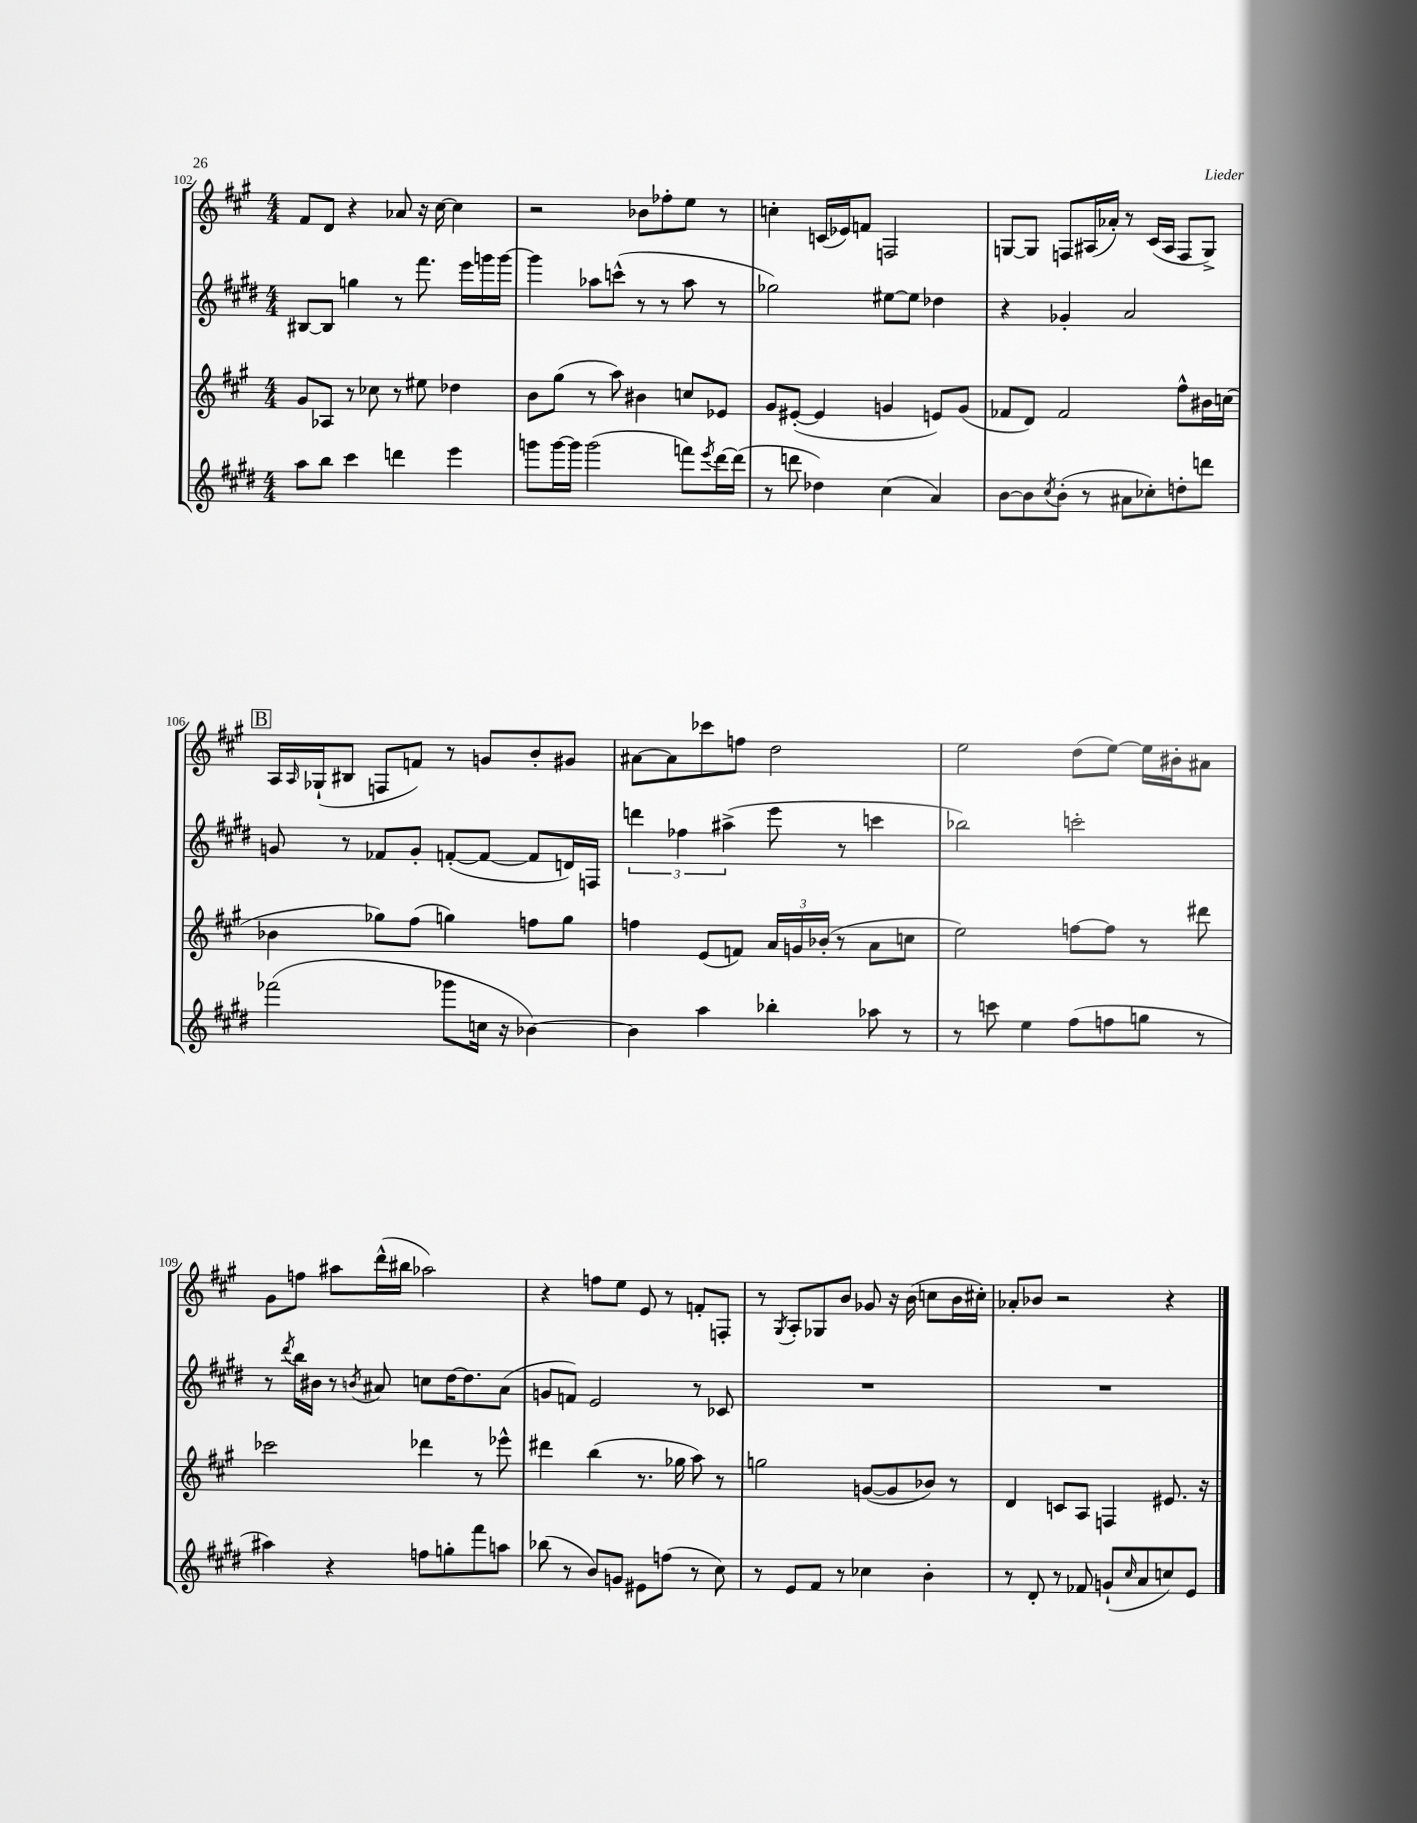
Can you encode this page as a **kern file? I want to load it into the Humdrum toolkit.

**kern	**kern	**kern	**kern
*part4	*part3	*part2	*part1
*staff4	*staff3	*staff2	*staff1
*clefG2	*clefG2	*clefG2	*clefG2
*k[f#c#g#d#]	*k[f#c#g#]	*k[f#c#g#d#]	*k[f#c#g#]
*M4/4	*M4/4	*M4/4	*M4/4
=102	=102	=102	=102
8aa\L	8g#/L	[8B#X/L	8f#/L
8bb\J	8A-X/J	8B#/J]	8d/J
4ccc#\	8r	4ggn\	4r
.	8cc-X\	.	.
4dddn\	8r	8r	8a-X/
.	8ee#X\	8.fff#\	16r
.	.	.	[16cc#\
4eee\	4dd-X\	.	4cc#\]
.	.	16eee\LL	.
.	.	16gggn\	.
.	.	[16ggg\JJ	.
=103	=103	=103	=103
8gggn\L	8b\L	4ggg\]	2r
[16ggg\L	(8gg#\J	.	.
16ggg\JJ]	.	.	.
(2ggg\	8r	8aa-X\L	.
.	8aa\)	(8cccn^^\J	.
.	4b#X\	8r	8b-X\L
.	.	8r	8ff-X'\
8fffn\L)	8ccn/L	8aa-\	8ee\J
8qeee/	.	.	.
[16ddd#\L	8e-X/J	8r	8r
(16ddd#\JJ]	.	.	.
=104	=104	=104	=104
8r	8g#/L	2gg-X\)	4ccn'\
8dddn\	([8e#X'/J	.	.
4dd-X\)	4e#/]	.	(16cn/LL
.	.	.	16e-X/J)
.	.	.	8fn/J
(4cc#\	4gn/	[8ee#X\L	2Fn/
.	.	8ee#\J]	.
4a/)	8en/L)	4dd-X\	.
.	(8g/J	.	.
=105	=105	=105	=105
[8b\L	8f-X/L	4r	[8Gn/L
8b\]	8d/J)	.	8G/J]
8qcc#/	.	.	.
(8b'\J	2f-/	4g-X'/	8Fn/L
8r	.	.	(16A#X/L
.	.	.	16a-X'/JJ)
8a#X\L	.	2a/	8r
8cc-X'\)	.	.	(16c#/LL
.	.	.	16A#/JJ
8ddn'\	8ff#^^\L	.	8F/L
8dddn\J	16b#X\L	.	8G^/J)
.	(16ccn\JJ	.	.
!!LO:LB:g=z
!!LO:REH:place=s1:t=B
=106	=106	=106	=106
(2fff-X\	4b-X\	8gn/	16A/LL
.	.	.	16qqA/
.	.	.	(16G-X`/J
.	.	8r	8B#X/J
.	8gg-X\L)	8f-X/L	8Fn/L
.	(8ff#\J	8g'/J	8fn/J)
8ggg-X\L	4ggn\)	([8fn'/L	8r
16ccn\Jk	.	8f/J_	8gn/L
16r	.	.	.
[4b-X\)	8ffn\L	8f/L]	8b'/
.	8gg\J	16dn/L)	8g#X/J
.	.	16Fn/JJ	.
=107	=107	=107	=107
4b-\]	4ffn\	6dddn\	[8a#X\L
.	.	.	8a#\]
.	.	6ff-X\	.
4aa\	(8e/L	.	8ccc-X\
.	.	(6aa#X^\	.
.	8fn/J)	.	8ffn\J
4bb-X'\	24a/LL	8eee\	2dd\
.	24gn/	.	.
.	(24b-X'/JJ	.	.
.	8r	8r	.
8aa-X\	8a\L	4cccn\	.
8r	8ccn\J	.	.
=108	=108	=108	=108
8r	2ee\)	2bb-X\)	2ee\
8cccn\	.	.	.
4ee\	.	.	.
(8ff#\L	[8ffn\L	2cccn'\	(8dd\L
8ffn\	8ff\J]	.	[8ee\J)
8ggn\J	8r	.	16ee\LL]
.	.	.	16b#X'\J
8r	8ddd#X\	.	8a#X\J
!!LO:LB:g=z
=109	=109	=109	=109
4aa#X\)	2ccc-X\	8r	8g#\L
.	.	8qddd#/	.
.	.	16bb\LL	8ffn\J
.	.	16b#X\JJ	.
4r	.	8r	8aa#X\L
.	.	8qbn/	.
.	.	8a#X/	(16ddd^^\L
.	.	.	16bb#X\JJ
8ffn\L	4ddd-X\	8ccn\L	2aa-X\)
8ggn'\	.	[16dd#\K	.
.	.	8.dd#\]	.
8fff#\	8r	.	.
8aan\J	8eee-X^^\	(8a#\J	.
=110	=110	=110	=110
(8bb-X\	4ddd#X\	8gn/L	4r
8r	.	8fn/J)	.
8b/L)	(4bb\	2e/	8ffn\L
8gn/J	.	.	8ee\J
8e#X\L	8.r	.	8e/
(8ffn\J	.	.	8r
.	16gg-X\	.	.
8r	8aa\)	8r	8fn'/L
8cc#\)	8r	8c-X/	8Fn'/J
=111	=111	=111	=111
8r	2ggn\	1r	8r
.	.	.	8qG#/
8e/L	.	.	8A'/L
8f#/J	.	.	8G-X/
8r	.	.	8b/J
4cc-X\	([8gn/L	.	8g-X/
.	8g/]	.	16r
.	.	.	(16b\
4b'\	8b-X/J)	.	8ccn\L
.	8r	.	16b\L
.	.	.	16cc#X'\JJ)
=112	=112	=112	=112
8r	4d/	1r	8a-X'/L
8d#'/	.	.	8b-X/J
8r	8cn/L	.	2r
8f-X/	8A/J	.	.
(8gn`/L	4Fn/	.	.
16qqcc#/	.	.	.
8a/	.	.	.
8ccn/)	8.e#X/	.	4r
8e/J	.	.	.
.	16r	.	.
==	==	==	==
*-	*-	*-	*-
